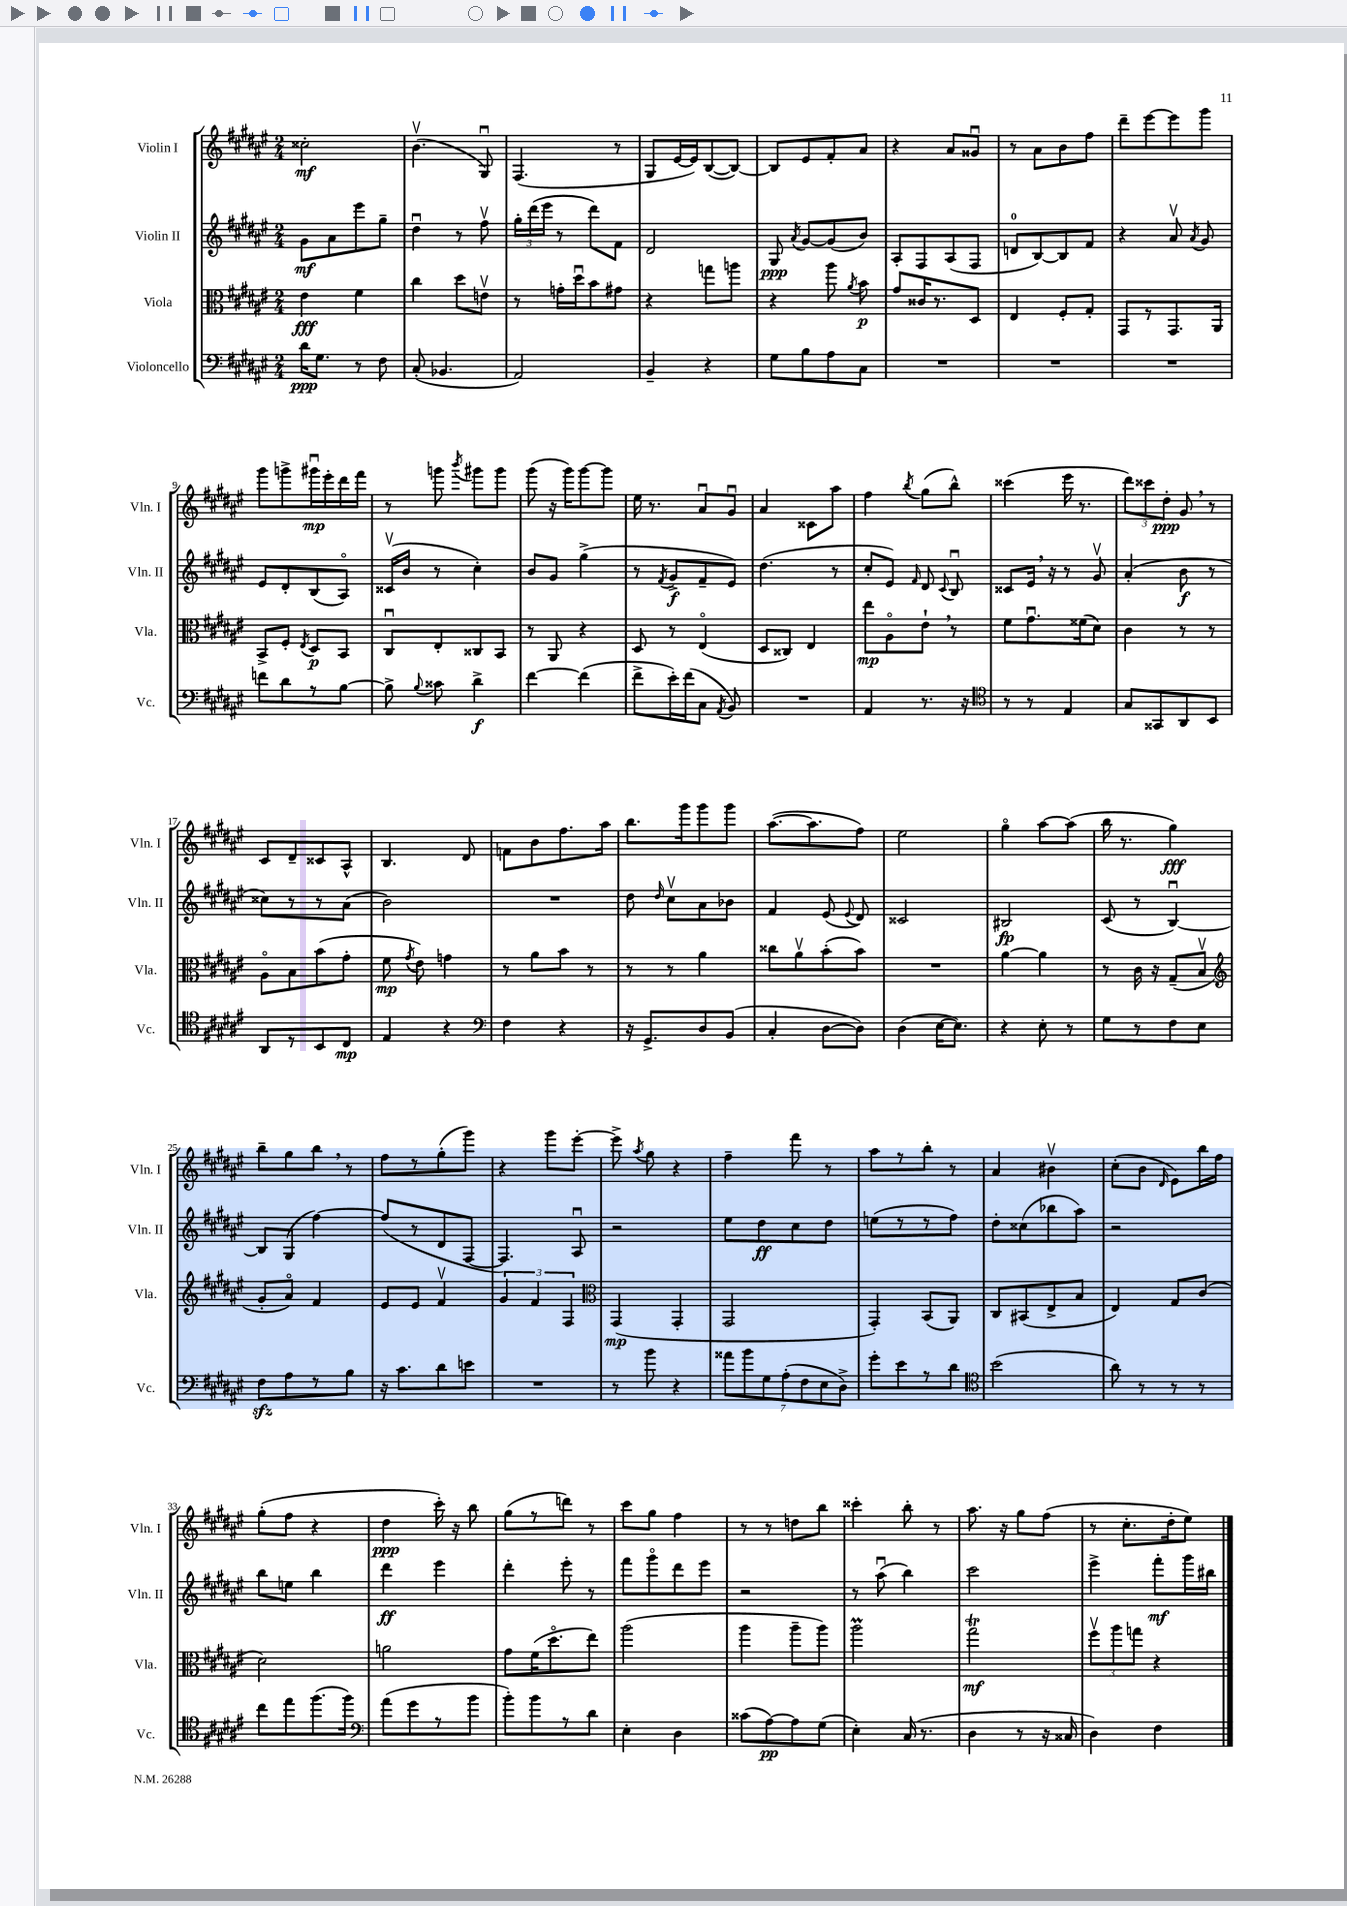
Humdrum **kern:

**kern	**kern	**kern	**kern
*staff4	*staff3	*staff2	*staff1
*clefF4	*clefC3	*clefG2	*clefG2
*k[f#c#g#d#a#e#]	*k[f#c#g#d#a#e#]	*k[f#c#g#d#a#e#]	*k[f#c#g#d#a#e#]
*M2/4	*M2/4	*M2/4	*M2/4
16d#	4e#	8g#	2cc##'
8.G#	.	.	.
.	.	8a#	.
8r	4f#	8eee#	.
8F#	.	8gg#~	.
=	=	=	=
(8C#'	4cc#	4dd#u	(4.bv
4.BB-	.	.	.
.	8dd#	8r	.
.	8ev	8ff#v	8G#u)
=	=	=	=
2AA#)	8r	24gg#'	(4.F#
.	.	(24ddd#	.
.	.	24eee#	.
.	16g'	8r	.
.	16dd#u	.	.
.	8b	8ddd#)	.
.	8g#	8f#	8r
=	=	=	=
4BB~	4r	2d#	8G#
.	.	.	[16e#
.	.	.	16e#])
4r	8gg	.	([8B
.	8aa	.	8B_)
=	=	=	=
8G#	4r	8G#	8B]
.	.	8qa#	.
8B	.	[8g#	8e#
8A#	8aa#	(8g#]	8f#'
.	8qa#	.	.
8C#	8b	8b)	8a#
=	=	=	=
2r	8g#	8A#'	4r
.	16c##	8F#	.
.	8.r	.	.
.	.	(8A#	8a#
.	8D#	8F#	8g##u
=	=	=	=
2r	4E#	8d	8r
.	.	[8B)	8a#
.	8F#'	8B]	8b
.	8G#'	8f#	8ff#
=	=	=	=
2r	8GG#	4r	8ddd#~
.	8r	.	[8eee#
.	8.GG#	8a#v	8eee#]
.	.	8qa#	.
.	.	8g#	8ggg#
.	16AA#	.	.
=	=	=	=
8f	8BB^	8e#	8ggg#
8d#	8F#'	8d#'	8ggg^
.	8qE#	.	.
8r	8D#	(8B	16ggg#u
.	.	.	16eee#'
[8B	8BB	8A#o)	16ddd#
.	.	.	16fff#
=	=	=	=
8B^]	8C#u	(16c##v	8r
.	.	16b	.
8qqB	.	.	.
8c##	8E#'	8r	8ggg
.	.	.	8qbbb
4d#^	8C##	4cc#')	8ggg#
.	8BB	.	8ggg#
=	=	=	=
[4f#	8r	8b	(8ggg#
.	8AA#	8g#	16r
.	.	.	16ggg#)
(4f#]	4r	(4gg#^	[8ggg#
.	.	.	8ggg#]
=	=	=	=
8f#^	8D#	8r	16ee#
.	.	.	8.r
.	.	8qf#	.
16e#')	8r	8g#^	.
(16f#	.	.	.
8C#	(4E#o	8f#~	8a#u
8qAA#	.	.	.
8BB)	.	8e#)	8g#u
=	=	=	=
2r	8D#	(4.dd#	4a#
.	8C##)	.	.
.	4E#	.	8c##
.	.	8r	8aa#
=	=	=	=
4AA#	8ee#	8cc#'	4ff#
.	8A#o	8e#)	.
.	.	16qqf#	8qbb
8.r	8e#`	8d#	(8gg#
.	.	8qqc#	.
.	8r	8Bu	8bb^^)
16r	.	.	.
=	=	=	=
*clefC4	*	*	*
8r	8f#	8c##	(4ccc##
8r	8.g#u	16e#	.
.	.	16r	.
4E#	.	8r	16eee#
.	(16f##	.	8.r
.	8d#)	8g#v	.
=	=	=	=
8G#	4c#	(4a#'	12ddd#)
.	.	.	12ccc##
8GG##	.	.	.
.	.	.	12dd#'
8AA#	8r	8b	8g#
8BB	8r	8r	8r
=	=	=	=
8AA#	8A#o	8cc##)	8c#
8r	8B	8r	8d#~
8BB	(8b	8r	8c##
8C#	8g#'	(8a#	8A#^^
=	=	=	=
4E#	8f#	2b)	4.B
.	8qg#	.	.
.	8e#)	.	.
4r	4g	.	.
.	.	.	8d#
=	=	=	=
*clefF4	*	*	*
4F#	8r	2r	8f
.	8a#	.	8b
4r	8b	.	8.ff#
.	8r	.	.
.	.	.	16aa#
=	=	=	=
16r	8r	8dd#	8.bb
8.GG#^	.	.	.
.	.	16qqdd#	.
.	8r	8cc#v	.
.	.	.	16ggg#
8D#	4a#	8a#	8ggg#
(8BB	.	8b-	8ggg#
=	=	=	=
4C#'	8cc##	4f#	([8.aa#
.	8a#v	.	.
.	.	.	8.aa#]
[8D#	(8b'	(8e#	.
.	.	8qqe#	.
8D#])	8b)	8d#)	8ff#)
=	=	=	=
(4D#	2r	2c##	2ee#
[16E#	.	.	.
8.E#])	.	.	.
=	=	=	=
4r	[4a#	2B#	4gg#o
8E#'	4a#]	.	[8aa#
8r	.	.	(8aa#]
=	=	=	=
8G#	8r	(8c#	16bb
.	.	.	8.r
8r	16c#	8r	.
.	16r	.	.
8F#	(8G#~	[4Bu)	4gg#)
8E#	8Bv	.	.
=	=	=	=
*	*clefG2	*	*
8F#	8g#'	8B]	8bb~
8A#	8a#o)	(8G#	8gg#
8r	4f#	[4ff#)	8bb
8B	.	.	8r
=	=	=	=
16r	8e#	(8ff#]	8ff#
8.c#	.	.	.
.	8e#	8r	8r
8d#	4f#v	8d#	(8gg#'
8e	.	[8F#	8ggg#)
=	=	=	=
2r	6g#	4.F#])	4r
.	6f#	.	.
.	.	.	8ggg#
.	6F#	.	.
.	.	8A#u	[8eee#'
=	=	=	=
*	*clefC3	*	*
8r	(4GG#	2r	8eee#^]
.	.	.	8qaa#
8b	.	.	8gg#
4r	4GG#'	.	4r
=	=	=	=
14a##	2GG#	8ee#	4ff#~
14b	.	.	.
.	.	8dd#	.
14G#	.	.	.
(14A#'	.	.	.
.	.	8cc#	8fff#
14F#	.	.	.
14E#	.	.	.
.	.	8dd#	8r
14D#^)	.	.	.
=	=	=	=
8g#'	4GG#')	(8ee	8aa#
8e#	.	8r	8r
8r	(8BB	8r	8bb'
8d#	8AA#)	8ff#)	8r
=	=	=	=
*clefC4	*	*	*
(2b	8C#	8dd#'	4a#
.	(8BB#	(8cc##	.
.	8E#^	8bb-	4b#v
.	8B	8aa#)	.
=	=	=	=
8a#)	4E#)	2r	(8cc#'
8r	.	.	8b
.	.	.	16qqd#
8r	8G#	.	8e#)
8r	(8c#	.	16bb
.	.	.	16ff#
=	=	=	=
8cc#	2d#)	8bb	(8gg#'
8ee#	.	8ee	8ff#
(8.ff#	.	4bb	4r
16ff#)	.	.	.
=	=	=	=
*clefF4	*	*	*
(8a#	2a	4ddd#	4dd#
8g#	.	.	.
8r	.	4eee#	16ccc#')
.	.	.	16r
8b	.	.	8bb
=	=	=	=
8b')	8g#	4ddd#'	(8gg#
8b	(16f#	.	8r
.	8.dd#o	.	.
8r	.	8eee#'	8ddd)
8d#	8ee#)	8r	8r
=	=	=	=
4E#'	(2aa#	8fff#	8ccc#
.	.	8ggg#o	8gg#
4D#	.	8ddd#	4ff#
.	.	8eee#	.
=	=	=	=
(8c##	4aa#	2r	8r
[8A#)	.	.	8r
8A#]	8aa#~	.	8dd
(8G#	8aa#)	.	8bb
=	=	=	=
4E#')	2aa#	8r	4ccc##'
.	.	(8aa#u	.
(16C#	.	4bb)	8bb'
8.r	.	.	.
.	.	.	8r
=	=	=	=
4D#	2gg#	2ccc#	8.aa#
.	.	.	16r
8r	.	.	8gg#
16r	.	.	(8ff#
16C##	.	.	.
=	=	=	=
4D#)	12ff#v	4eee#^	8r
.	12aa#	.	.
.	.	.	8.cc#'
.	12gg	.	.
4F#	4r	8fff#'	.
.	.	.	16dd#'
.	.	16ggg#	8ee#)
.	.	16bb#	.
==	==	==	==
*-	*-	*-	*-
